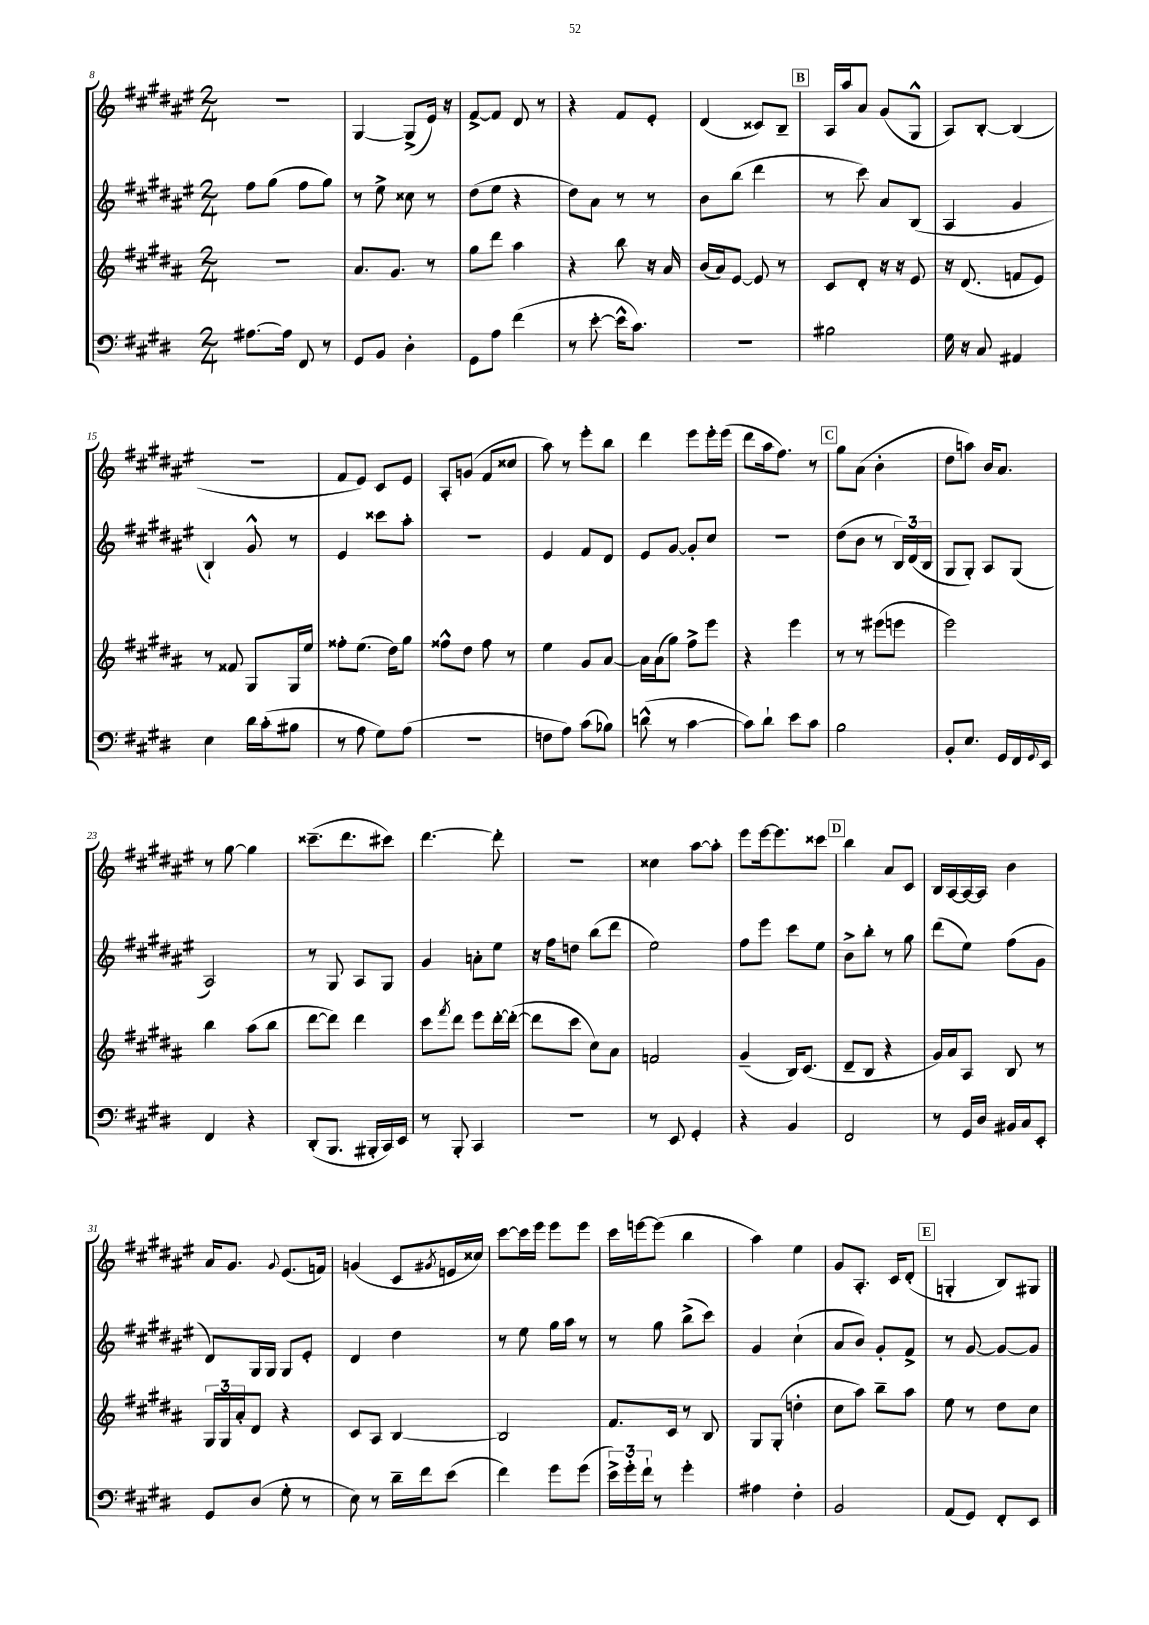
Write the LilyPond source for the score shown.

<<
\new StaffGroup <<
\new Staff = "s0" {
    \clef treble \key fis \major \numericTimeSignature \time 2/4
    R2 |
    gis4~ gis8->( eis'16) r16 |
    fis'8~-> fis'8 dis'8 r8 |
    r4 fis'8 eis'8-. |
    dis'4( cisis'8) b8-- |
    \mark \markup { \box "B" } ais16 ais''16 ais'8 gis'8( gis8-^ |
    ais8) b8~-. b4( |
    r2 |
    fis'8 eis'8) cis'8 eis'8 |
    ais8-. g'8( fis'8 cisis''8 |
    ais''8) r8 eis'''8-. b''8 |
    dis'''4 eis'''8 eis'''16-. eis'''16( |
    dis'''8 ais''16 fis''8.) r8 |
    \mark \markup { \box "C" } gis''8 ais'8( b'4-. |
    dis''8 a''8) b'16 ais'8. |
    r8 gis''8~ gis''4 |
    cisis'''8.--( dis'''8. cis'''8) |
    dis'''4.~ dis'''8-. |
    R2 |
    cisis''4 ais''8~ ais''8-. |
    eis'''8 eis'''16~ eis'''8. cisis'''8 |
    \mark \markup { \box "D" } b''4 ais'8 cis'8 |
    b16 ais16~ ais16~ ais16 b'4 |
    ais'16 gis'8. \appoggiatura { gis'8 } eis'8.( f'16) |
    g'4( cis'8 \acciaccatura { gis'8 } e'16 cisis''16) |
    cis'''8~ cis'''16 eis'''16 eis'''8 eis'''8 |
    cis'''16 e'''16~ e'''8( b''4 |
    ais''4) eis''4 |
    gis'8 ais8.-. cis'16 dis'8-.( |
    \mark \markup { \box "E" } g4-. b8) gis8 \bar "|." |
}
\new Staff = "s1" {
    \clef treble \key fis \major \numericTimeSignature \time 2/4
    fis''8 gis''8( fis''8 gis''8) |
    r8 eis''8-> cisis''8 r8 |
    dis''8( eis''8 r4 |
    dis''8) ais'8 r8 r8 |
    b'8 b''8( dis'''4 |
    \mark \markup { \box "B" } r8 cis'''8) ais'8 b8( |
    ais4 gis'4 |
    b4-!) gis'8-^ r8 |
    eis'4 cisis'''8 ais''8-. |
    r2 |
    eis'4 fis'8 dis'8 |
    eis'8 gis'8~ gis'8-. cis''8 |
    R2 |
    \mark \markup { \box "C" } dis''8( b'8 r8 \tuplet 3/2 { b16) dis'16( b16 } |
    gis8 gis8-.) ais8 gis8( |
    ais2) |
    r8 gis8 ais8 gis8 |
    gis'4 a'8-. eis''8 |
    r16 fis''16 d''8 b''8( dis'''8 |
    eis''2) |
    fis''8 eis'''8 cis'''8 eis''8 |
    \mark \markup { \box "D" } b'8-> b''8-. r8 gis''8 |
    dis'''8( eis''8) fis''8( gis'8 |
    dis'8) gis16 gis16 gis8 eis'8-. |
    dis'4 dis''4 |
    r8 eis''8 gis''16 ais''16 r8 |
    r8 gis''8 b''8->( cis'''8) |
    gis'4 cis''4-!( |
    ais'8 b'8) gis'8-. fis'8-> |
    \mark \markup { \box "E" } r8 gis'8~ gis'8~ gis'8 \bar "|." |
}
\new Staff = "s2" {
    \clef treble \key b \major \numericTimeSignature \time 2/4
    R2 |
    ais'8. gis'8. r8 |
    gis''8 dis'''8 ais''4 |
    r4 b''8 r16 ais'16 |
    b'16( ais'16) e'8~ e'8 r8 |
    \mark \markup { \box "B" } cis'8 dis'8-. r16 r16 e'8 |
    r16 dis'8.( f'8 e'8) |
    r8 fisis'8 gis8 gis16 e''16 |
    fisis''8-. e''8.( dis''16) gis''8 |
    fisis''8-^ dis''8 fisis''8 r8 |
    e''4 gis'8 ais'8~ |
    ais'16 ais'16( gis''8) fis''8-> e'''8 |
    r4 e'''4 |
    \mark \markup { \box "C" } r8 r8 eis'''8( e'''8 |
    e'''2) |
    b''4 ais''8( b''8 |
    dis'''8~ dis'''8) dis'''4 |
    cis'''8 \acciaccatura { fis'''8 } dis'''8 e'''8 dis'''16~-. dis'''16~-.( |
    dis'''8 cis'''8 cis''8) ais'8 |
    f'2 |
    gis'4--( b16) cis'8.( |
    \mark \markup { \box "D" } dis'8-- b8 r4 |
    gis'16) ais'16 ais8 b8 r8 |
    \tuplet 3/2 { gis16 gis16 ais'16-. } dis'8 r4 |
    cis'8 ais8 b4~ |
    b2 |
    fis'8. cis'16 r8 b8 |
    gis8 gis8-.( d''4-. |
    cis''8 ais''8) b''8-- ais''8 |
    \mark \markup { \box "E" } e''8 r8 dis''8 cis''8 \bar "|." |
}
\new Staff = "s3" {
    \clef bass \key e \major \numericTimeSignature \time 2/4
    ais8.~ ais16 fis,8 r8 |
    gis,8 b,8 dis4-. |
    gis,8 a8 fis'4( |
    r8 e'8~-. e'16-^ cis'8.) |
    r2 |
    \mark \markup { \box "B" } bis2 |
    gis16 r16 cis8 ais,4 |
    e4 dis'16 cis'16-.( bis8 |
    r8 a8 gis8) a8( |
    r2 |
    f8 a8) cis'8( bes8) |
    d'8-^( r8 cis'4~ |
    cis'8) dis'8-! e'8 cis'8 |
    \mark \markup { \box "C" } b2 |
    b,8-. e8. gis,16 fis,16 \appoggiatura { gis,8 } e,16 |
    fis,4 r4 |
    dis,8-.( b,,8. bis,,16-. cis,16) e,16 |
    r8 b,,8-. cis,4 |
    r2 |
    r8 e,8 gis,4-. |
    r4 b,4 |
    \mark \markup { \box "D" } fis,2 |
    r8 gis,16 dis16 bis,16 cis16 e,8-. |
    gis,8 dis8( gis8-. r8 |
    e8) r8 dis'16-- fis'16 e'8( |
    fis'4) gis'8 gis'8( |
    \tuplet 3/2 { e'16->) gis'16-. fis'16-! } r8 gis'4-. |
    ais4 fis4-. |
    b,2 |
    \mark \markup { \box "E" } a,8( gis,8) fis,8-. e,8 \bar "|." |
}
>>
>>
\layout { \context { \Score currentBarNumber = #8 } }
